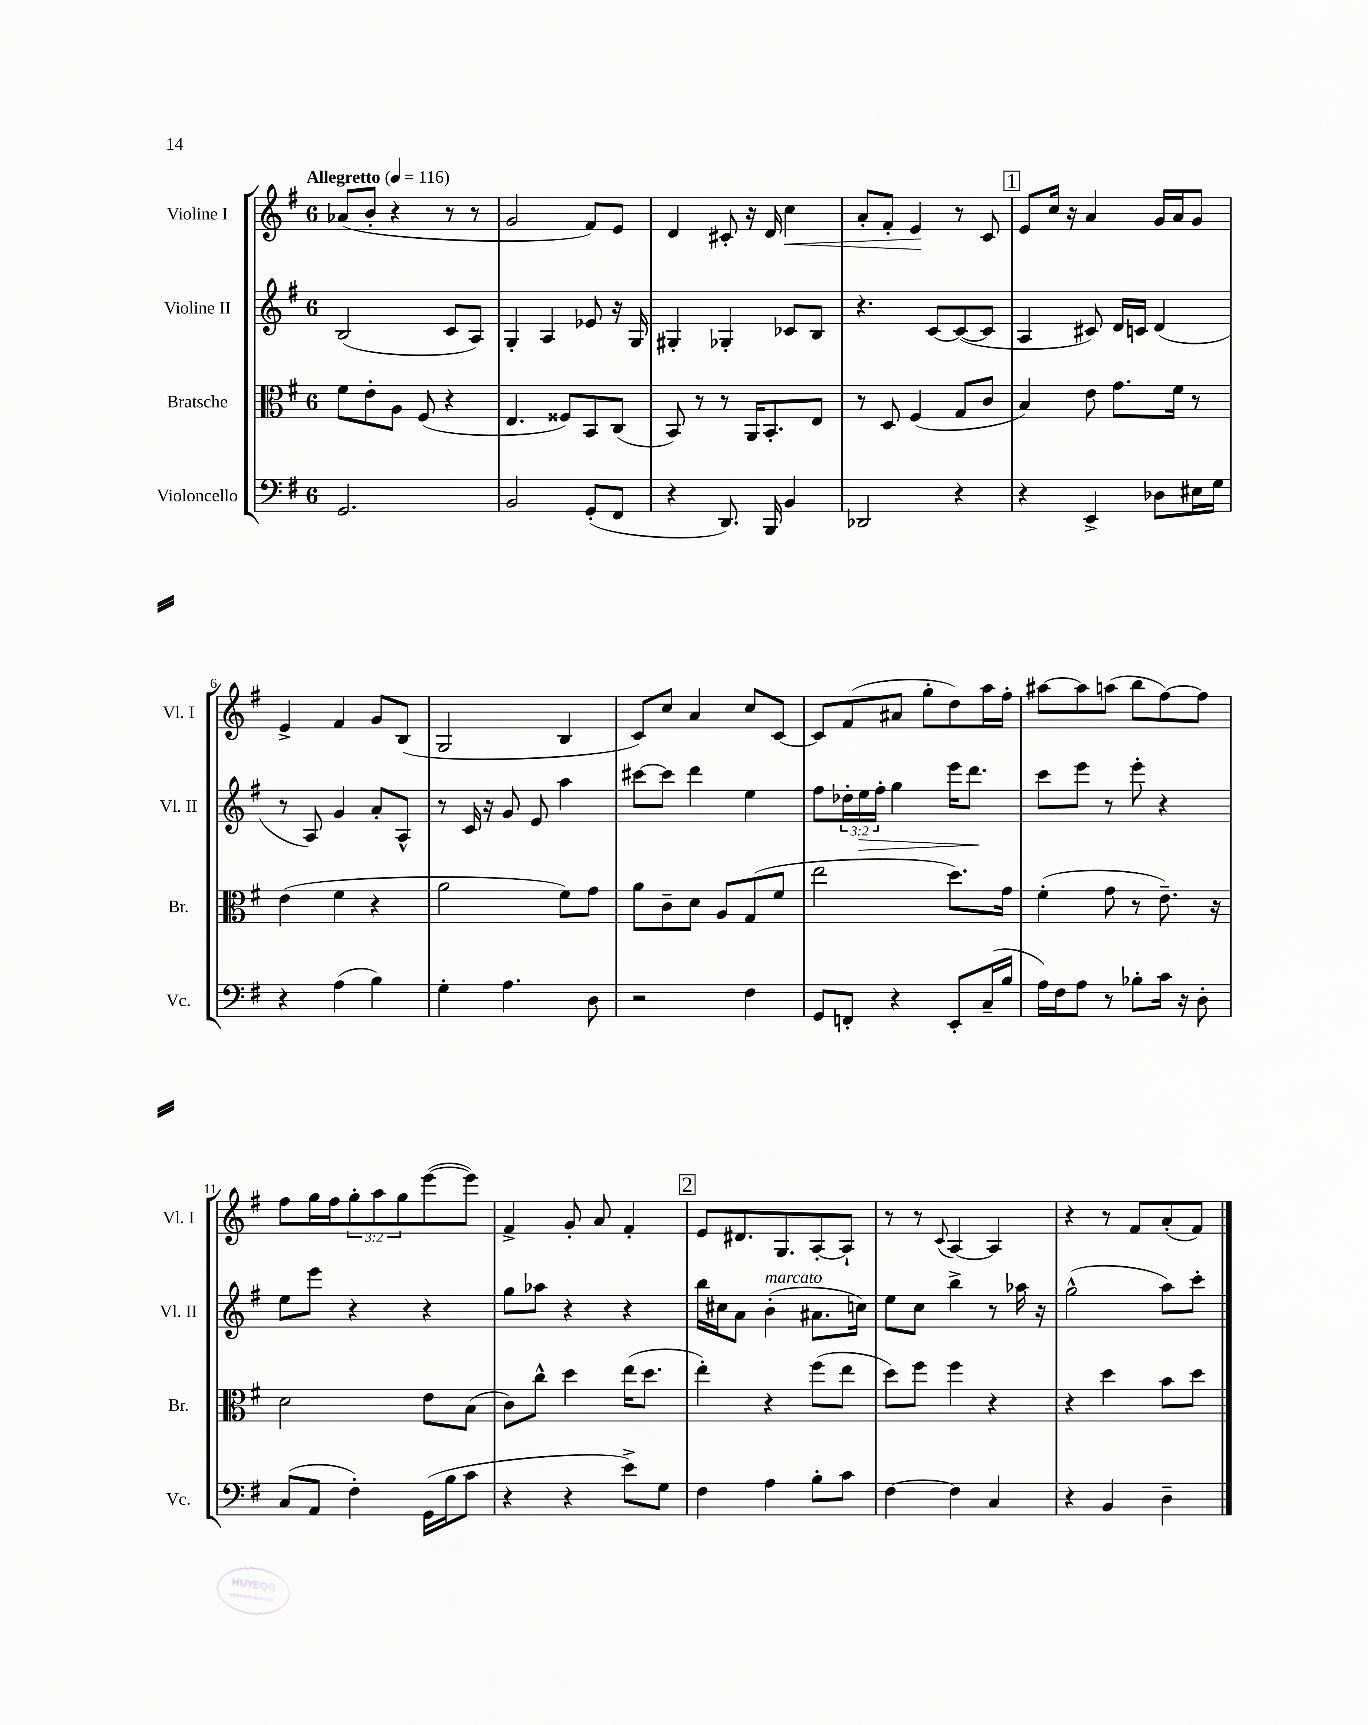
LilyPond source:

<<
\new StaffGroup <<
\new Staff = "s0" \with { instrumentName = "Violine I" shortInstrumentName = "Vl. I" } {
    \clef treble \key g \major \once \override Staff.TimeSignature.style = #'single-digit \time 6/8 \override Staff.TupletNumber.text = #tuplet-number::calc-fraction-text \tempo "Allegretto" 4 = 116
    aes'8( b'8-. r4 r8 r8 |
    g'2 fis'8) e'8 |
    d'4 cis'8-. r16 d'16 c''4\< |
    a'8-. fis'8-. e'4\! r8 c'8 |
    \mark \markup { \box "1" } e'8 c''16 r16 a'4 g'16 a'16 g'8 |
    e'4-> fis'4 g'8 b8( |
    g2 b4 |
    c'8) c''8 a'4 c''8 c'8~ |
    c'8 fis'8( ais'8 g''8-. d''8) a''16 fis''16-. |
    ais''8~ ais''8 a''8( b''8 fis''8~) fis''8 |
    fis''8 g''16 fis''16 \tuplet 3/2 { g''8-. a''8 g''8 } e'''8~( e'''8) |
    fis'4-> g'8-. a'8 fis'4-. |
    \mark \markup { \box "2" } e'8 dis'8. g8. a8~-. a8-! |
    r8 r8 \appoggiatura { c'8 } a4~ a4 |
    r4 r8 fis'8 a'8-.( fis'8) \bar "|." |
}
\new Staff = "s1" \with { instrumentName = "Violine II" shortInstrumentName = "Vl. II" } {
    \clef treble \key g \major \once \override Staff.TimeSignature.style = #'single-digit \time 6/8 \override Staff.TupletNumber.text = #tuplet-number::calc-fraction-text
    b2( c'8 a8) |
    g4-. a4 ees'8 r16 g16 |
    gis4-. ges4-. ces'8 b8 |
    r4. c'8~ c'8~( c'8 |
    \mark \markup { \box "1" } a4 cis'8) d'16 c'16 d'4( |
    r8 a8) g'4 a'8-. a8-^ |
    r8 c'16 r16 g'8 e'8 a''4 |
    cis'''8~ cis'''8 d'''4 e''4 |
    fis''8 \tuplet 3/2 { des''16-. e''16\> fis''16-. } g''4 e'''16 d'''8.\! |
    c'''8 e'''8 r8 e'''8-. r4 |
    e''8 e'''8 r4 r4 |
    g''8 aes''8 r4 r4 |
    \mark \markup { \box "2" } b''16 cis''16 a'8 b'4-.^\markup { \italic "marcato" }( ais'8. c''16) |
    e''8 c''8 b''4-> r8 aes''16 r16 |
    g''2-^( a''8) c'''8-. \bar "|." |
}
\new Staff = "s2" \with { instrumentName = "Bratsche" shortInstrumentName = "Br." } {
    \clef alto \key g \major \once \override Staff.TimeSignature.style = #'single-digit \time 6/8
    fis'8 e'8-. a8 fis8( r4 |
    e4. fisis8) b,8 c8( |
    b,8) r8 r8 a,16 b,8.-. e8 |
    r8 d8 fis4( g8 c'8 |
    \mark \markup { \box "1" } b4) e'8 g'8. fis'16 r8 |
    e'4( fis'4 r4 |
    a'2 fis'8) g'8 |
    a'8 c'8-- d'8 a8 g8( fis'8 |
    e''2 d''8.) g'16 |
    fis'4-.( g'8 r8 e'8.--) r16 |
    d'2 e'8 b8( |
    c'8) c''8-^ d''4 e''16( d''8. |
    \mark \markup { \box "2" } e''4-.) r4 fis''8( e''8 |
    d''8) fis''8 fis''4 r4 |
    r4 d''4 b'8 d''8 \bar "|." |
}
\new Staff = "s3" \with { instrumentName = "Violoncello" shortInstrumentName = "Vc." } {
    \clef bass \key g \major \once \override Staff.TimeSignature.style = #'single-digit \time 6/8
    g,2. |
    b,2 g,8-.( fis,8 |
    r4 d,8.) b,,16 b,4 |
    des,2 r4 |
    \mark \markup { \box "1" } r4 e,4-> des8 eis16 g16 |
    r4 a4( b4) |
    g4-. a4. d8 |
    r2 fis4 |
    g,8 f,8-. r4 e,8-. c16--( b16 |
    a16) fis16 a8 r8 bes8-. c'16 r16 d8-. |
    c8( a,8 fis4-.) g,16( b16 c'8 |
    r4 r4 e'8->) g8 |
    \mark \markup { \box "2" } fis4 a4 b8-. c'8 |
    fis4~ fis4 c4 |
    r4 b,4 d4-- \bar "|." |
}
>>
>>
